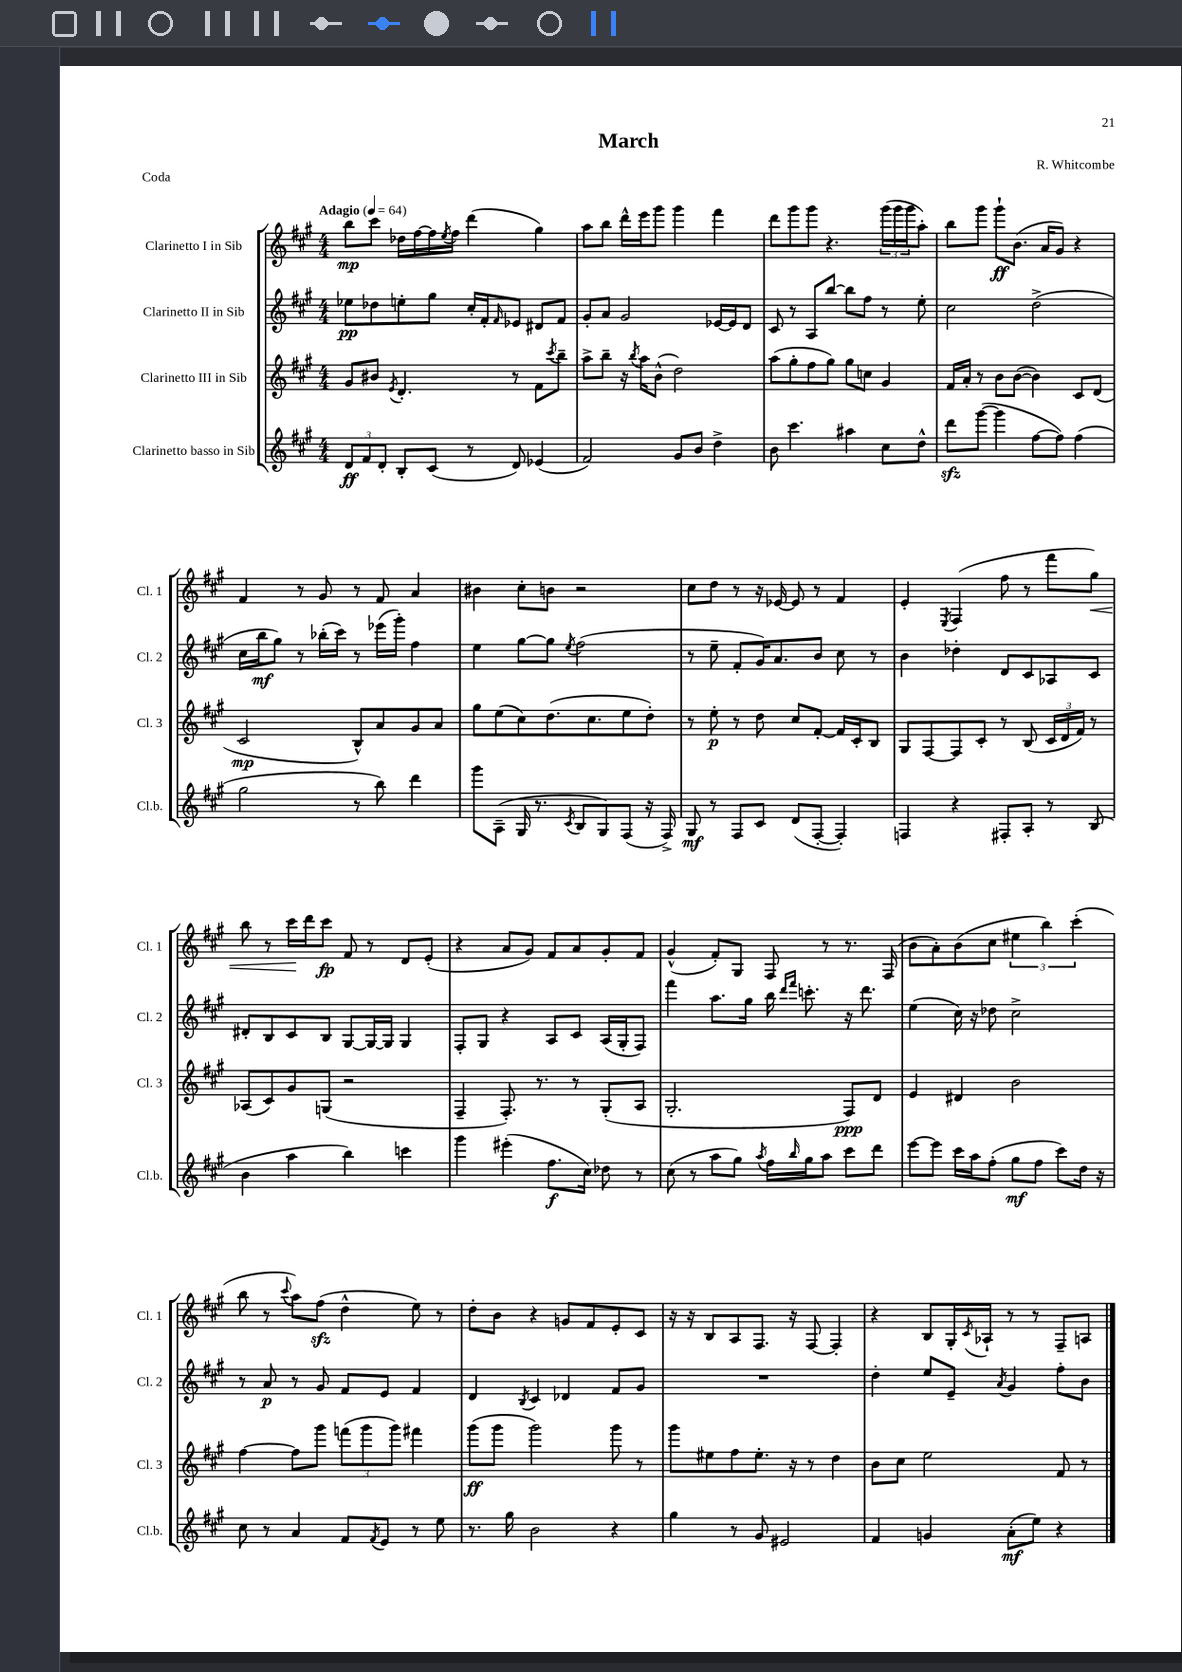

**kern	**dynam	**kern	**dynam	**kern	**dynam	**kern	**dynam
*part4	*part4	*part3	*part3	*part2	*part2	*part1	*part1
*staff4	*staff4	*staff3	*staff3	*staff2	*staff2	*staff1	*staff1
*I"Clarinetto basso in Sib	*	*I"Clarinetto III in Sib	*	*I"Clarinetto II in Sib	*	*I"Clarinetto I in Sib	*
*I'Cl.b.	*	*I'Cl. 3	*	*I'Cl. 2	*	*I'Cl. 1	*
*clefG2	*	*clefG2	*	*clefG2	*	*clefG2	*
*k[f#c#g#]	*	*k[f#c#g#]	*	*k[f#c#g#]	*	*k[f#c#g#]	*
*M4/4	*	*M4/4	*	*M4/4	*	*M4/4	*
*MM64	*	*MM64	*	*MM64	*	*MM64	*
=1	=1	=1	=1	=1	=1	=1	=1
!	!	!	!	!	!	!LO:TX:a:B:t=Adagio	!
12d/L	ff	8g#/L	.	8ee-X\L	pp	8bb\L	mp
12f#/	.	.	.	.	.	.	.
.	.	8b#X/J	.	8dd-X\	.	8ccc#\J	.
12d'/J	.	.	.	.	.	.	.
.	.	8qe/	.	.	.	.	.
8B'/L	.	4.d'/	.	8een'\	.	16dd-X\LL	.
.	.	.	.	.	.	[16ff#\	.
(8c#/J	.	.	.	8gg#\J	.	16ff#\]	.
.	.	.	.	.	.	8qee/	.
.	.	.	.	.	.	16ff#\JJ	.
8r	.	.	.	16cc#'/LL	.	(4ddd\	.
.	.	.	.	16f#'/J	.	.	.
.	.	.	.	16qqf#/	.	.	.
8d/)	.	8r	.	8e-X/J	.	.	.
(4e-X/	.	8f#\L	.	8d#X/L	.	4gg#\)	.
.	.	8qccc#/	.	.	.	.	.
.	.	8bb~\J	.	8f#/J	.	.	.
=2	=2	=2	=2	=2	=2	=2	=2
2f#/)	.	8aa^\L	.	8g#'/L	.	8aa\L	.
.	.	8bb~\J	.	8a/J	.	8bb\J	.
.	.	16r	.	2g#/	.	16ddd^^\LL	.
.	.	8qbb/	.	.	.	.	.
.	.	16aa\KL	.	.	.	16eee\J	.
.	.	(8b^^\J	.	.	.	8ggg#\J	.
8g#/L	.	2dd\)	.	.	.	4ggg#\	.
8b/J	.	.	.	.	.	.	.
4dd^\	.	.	.	[16e-X/LL	.	4fff#\	.
.	.	.	.	16e-/J]	.	.	.
.	.	.	.	8d/J	.	.	.
=3	=3	=3	=3	=3	=3	=3	=3
8b\	.	(8aa\L	.	8c#/	.	8ddd\L	.
4.ccc#\	.	8gg#'\	.	8r	.	8ggg#\	.
.	.	8ff#\	.	8A/L	.	8ggg#\J	.
.	.	8gg#\J)	.	[8bb/J	.	4.r	.
4aa#X\	.	8gg#\L	.	8bb\L]	.	.	.
.	.	8ccn\J	.	8ff#\J	.	.	.
8cc#\L	.	4g#/	.	8r	.	(24ggg#\LL	.
.	.	.	.	.	.	24ggg#\	.
.	.	.	.	.	.	24ggg#\J	.
8dd^^\J	.	.	.	8ee'\	.	8aa'\J)	.
=4	=4	=4	=4	=4	=4	=4	=4
8dddzz\L	.	16f#/LL	.	2cc#\	.	8bb\L	.
.	.	16a'/JJ	.	.	.	.	.
([8ggg#\J	.	8r	.	.	.	8ggg#\J	.
4ggg#\]	.	8b\L	.	.	.	8ggg#`\L	ff
.	.	([8b\J	.	.	.	(8.b\J	.
[8ff#\L	.	4b\])	.	(2dd^\	.	.	.
.	.	.	.	.	.	16a/KL	.
8ff#\J])	.	.	.	.	.	8g#/J)	.
(4ff#\	.	8c#/L	.	.	.	4r	.
.	.	(8d/J	.	.	.	.	.
!!LO:LB:g=z
=5	=5	=5	=5	=5	=5	=5	=5
2gg#\	.	2c#/	mp	16cc#\LL	.	4f#/	.
.	.	.	.	16bb\J	mf	.	.
.	.	.	.	8gg#\J)	.	.	.
.	.	.	.	8r	.	8r	.
.	.	.	.	(16bb-X'\LL	.	8g#/	.
.	.	.	.	16ccc#\JJ)	.	.	.
8r	.	8B^^/L)	.	8r	.	8r	.
8bb\)	.	8a/	.	(16eee-X\LL	.	8f#/	.
.	.	.	.	16ggg#'\JJ)	.	.	.
4ddd\	.	8g#/	.	4ff#\	.	4a/	.
.	.	8a/J	.	.	.	.	.
=6	=6	=6	=6	=6	=6	=6	=6
8ggg#\L	.	8gg#\L	.	4ee\	.	4b#X\	.
(8A~\J	.	(8ee\	.	.	.	.	.
16G#/	.	8cc#\)	.	[8gg#\L	.	8cc#'\L	.
8.r	.	.	.	.	.	.	.
.	.	(8.dd\	.	8gg#\J]	.	8bn\J	.
8qc#/	.	.	.	8qee/	.	.	.
8B/L	.	.	.	(2ff#\	.	2r	.
.	.	8.cc#\	.	.	.	.	.
8G#/)	.	.	.	.	.	.	.
(8F#/J	.	8ee\	.	.	.	.	.
16r	.	8dd'\J)	.	.	.	.	.
16F#^/)	.	.	.	.	.	.	.
=7	=7	=7	=7	=7	=7	=7	=7
8G#/	mf	8r	.	8r	.	8cc#\L	.
8r	.	8ee'\	p	8ee~\	.	8dd\J	.
8F#/L	.	8r	.	8f#'/L	.	8r	.
8c#/J	.	8dd\	.	16g#/K)	.	16r	.
.	.	.	.	8.a/	.	[16e-X/	.
(8d/L	.	8cc#/L	.	.	.	8e-/]	.
[8F#'/J	.	[8f#'/J	.	8b/J	.	8r	.
4F#'/])	.	16f#/LL]	.	8cc#\	.	4f#/	.
.	.	16c#'/J	.	.	.	.	.
.	.	8B/J	.	8r	.	.	.
=8	=8	=8	=8	=8	=8	=8	=8
4Fn/	.	8G#/L	.	4b\	.	4e'/	.
.	.	[8F#/	.	.	.	.	.
.	.	.	.	.	.	8qE/	.
4r	.	8F#/]	.	4dd-X'\	.	(4F#/	.
.	.	8c#'/J	.	.	.	.	.
8F#X'/L	.	8r	.	8d/L	.	8ff#\	.
8A'/J	.	(8B/	.	8c#/	.	8r	.
8r	.	24c#/LL	.	8A-X/	.	8fff#\L	.
.	.	24d/	.	.	.	.	.
.	.	24f#/JJ)	.	.	.	.	.
!	!	!	!	!	!	!	!LO:HP:b
(8B/	.	8r	.	8c#/J	.	8gg#\J)	<
!!LO:LB:g=z
=9	=9	=9	=9	=9	=9	=9	=9
4b\	.	(8A-X/L	.	8d#X'/L	.	8bb\	.
.	.	8c#/)	.	8B/	.	8r	.
4aa\	.	8g#/	.	8c#/	.	16ccc#\LL	.
.	.	.	.	.	.	16ddd\J	[
.	.	(8Gn/J	.	8B/J	.	8ccc#\J	fp
4bb\)	.	2r	.	[8G#/L	.	8f#/	.
.	.	.	.	16G#/L_	.	8r	.
.	.	.	.	16G#/JJ]	.	.	.
4cccn\	.	.	.	4G#/	.	8d/L	.
.	.	.	.	.	.	(8e'/J	.
=10	=10	=10	=10	=10	=10	=10	=10
4ggg#\	.	4F#~/	.	8F#'/L	.	4r	.
.	.	.	.	8G#/J	.	.	.
(4eee#X'\	.	8.F#'/)	.	4r	.	8a/L	.
.	.	.	.	.	.	8g#/J)	.
.	.	8.r	.	.	.	.	.
8.ff#\L	f	.	.	8A/L	.	8f#/L	.
.	.	8r	.	8c#/J	.	8a/	.
16cc#\Jk)	.	.	.	.	.	.	.
8dd-X\	.	(8G#'/L	.	(16A/LL	.	8g#'/	.
.	.	.	.	16G#'/J	.	.	.
8r	.	8A/J	.	8F#/J)	.	8f#/J	.
=11	=11	=11	=11	=11	=11	=11	=11
(8cc#\	.	2.G#'/	.	4fff#\	.	(4g#^^/	.
8r	.	.	.	.	.	.	.
8aa\L	.	.	.	8.aa\L	.	8f#'/L)	.
8gg#\J)	.	.	.	.	.	8G#/J	.
.	.	.	.	16gg#\Jk	.	.	.
8qaa/	.	.	.	.	.	.	.
16ff#\LL	.	.	.	16bb\	.	8F#/	.
.	.	.	.	16qqddd/LL	.	.	.
16qqbb/	.	.	.	16qqfff#/JJ	.	.	.
16gg#\J	.	.	.	8.cccn'\	.	.	.
8aa\J	.	.	.	.	.	8r	.
8ccc#\L	.	8F#/L)	ppp	16r	.	8.r	.
.	.	.	.	8.ddd\	.	.	.
8ddd\J	.	8d/J	.	.	.	.	.
.	.	.	.	.	.	(16F#/	.
=12	=12	=12	=12	=12	=12	=12	=12
[8eee\L	.	4e/	.	(4ee\	.	8b\L	.
8eee\J]	.	.	.	.	.	8a'\)	.
16ccc#\LL	.	4d#X/	.	16cc#\)	.	(8b\	.
16aa\J	.	.	.	16r	.	.	.
(8ff#'\J	.	.	.	8dd-X\	.	8cc#\J	.
8gg#\L	mf	2b\	.	2cc#^\	.	6ee#X\	.
8ff#\J	.	.	.	.	.	.	.
.	.	.	.	.	.	6bb\)	.
8ccc#\L)	.	.	.	.	.	.	.
.	.	.	.	.	.	(6ccc#'\	.
16dd\Jk	.	.	.	.	.	.	.
16r	.	.	.	.	.	.	.
!!LO:LB:g=z
=13	=13	=13	=13	=13	=13	=13	=13
8cc#\	.	[4ff#\	.	8r	.	8bb\	.
8r	.	.	.	8a/	p	8r	.
.	.	.	.	.	.	8qqccc#/	.
4a/	.	8ff#\L]	.	8r	.	8aa\L)	.
.	.	8ggg#\J	.	8g#/	.	(8ff#zz\J	.
8f#/L	.	(12fffn\L	.	8f#/L	.	4dd^^\	.
.	.	12ggg#\	.	.	.	.	.
8qf#/	.	.	.	.	.	.	.
8e/J	.	.	.	8e/J	.	.	.
.	.	12ggg#\J)	.	.	.	.	.
8r	.	4fff#X\	.	4f#/	.	8ee\)	.
8ee\	.	.	.	.	.	8r	.
=14	=14	=14	=14	=14	=14	=14	=14
8.r	.	(8ggg#\L	ff	4d/	.	8dd'\L	.
.	.	8ggg#\J	.	.	.	8b\J	.
16gg#\	.	.	.	.	.	.	.
.	.	.	.	8qB/	.	.	.
2b\	.	2ggg#\)	.	4c#/	.	4r	.
.	.	.	.	4d-X/	.	8gn/L	.
.	.	.	.	.	.	8f#/	.
4r	.	8ggg#\	.	8f#/L	.	8e'/	.
.	.	8r	.	8g#/J	.	8c#/J	.
=15	=15	=15	=15	=15	=15	=15	=15
4gg#\	.	8ggg#\L	.	1r	.	16r	.
.	.	.	.	.	.	16r	.
.	.	8ee#X\	.	.	.	8B/L	.
8r	.	8ff#\	.	.	.	8A/	.
8g#/	.	8.ee#'\J	.	.	.	8.F#/J	.
2e#X/	.	.	.	.	.	.	.
.	.	16r	.	.	.	16r	.
.	.	8r	.	.	.	[8F#/	.
.	.	4dd\	.	.	.	4F#'/]	.
=16	=16	=16	=16	=16	=16	=16	=16
4f#/	.	8b\L	.	4dd'\	.	4r	.
.	.	8cc#\J	.	.	.	.	.
4gn/	.	2ee\	.	8ee/L	.	8B/L	.
.	.	.	.	8e~/J	.	16G#'/L	.
.	.	.	.	.	.	8qc#/	.
.	.	.	.	.	.	16A-X`/JJ	.
.	.	.	.	8qa/	.	.	.
(8a'\L	mf	.	.	4g#/	.	8r	.
8ee\J)	.	.	.	.	.	8r	.
4r	.	8f#/	.	8ff#'\L	.	8F#~/L	.
.	.	8r	.	8b\J	.	8An/J	.
==	==	==	==	==	==	==	==
*-	*-	*-	*-	*-	*-	*-	*-
